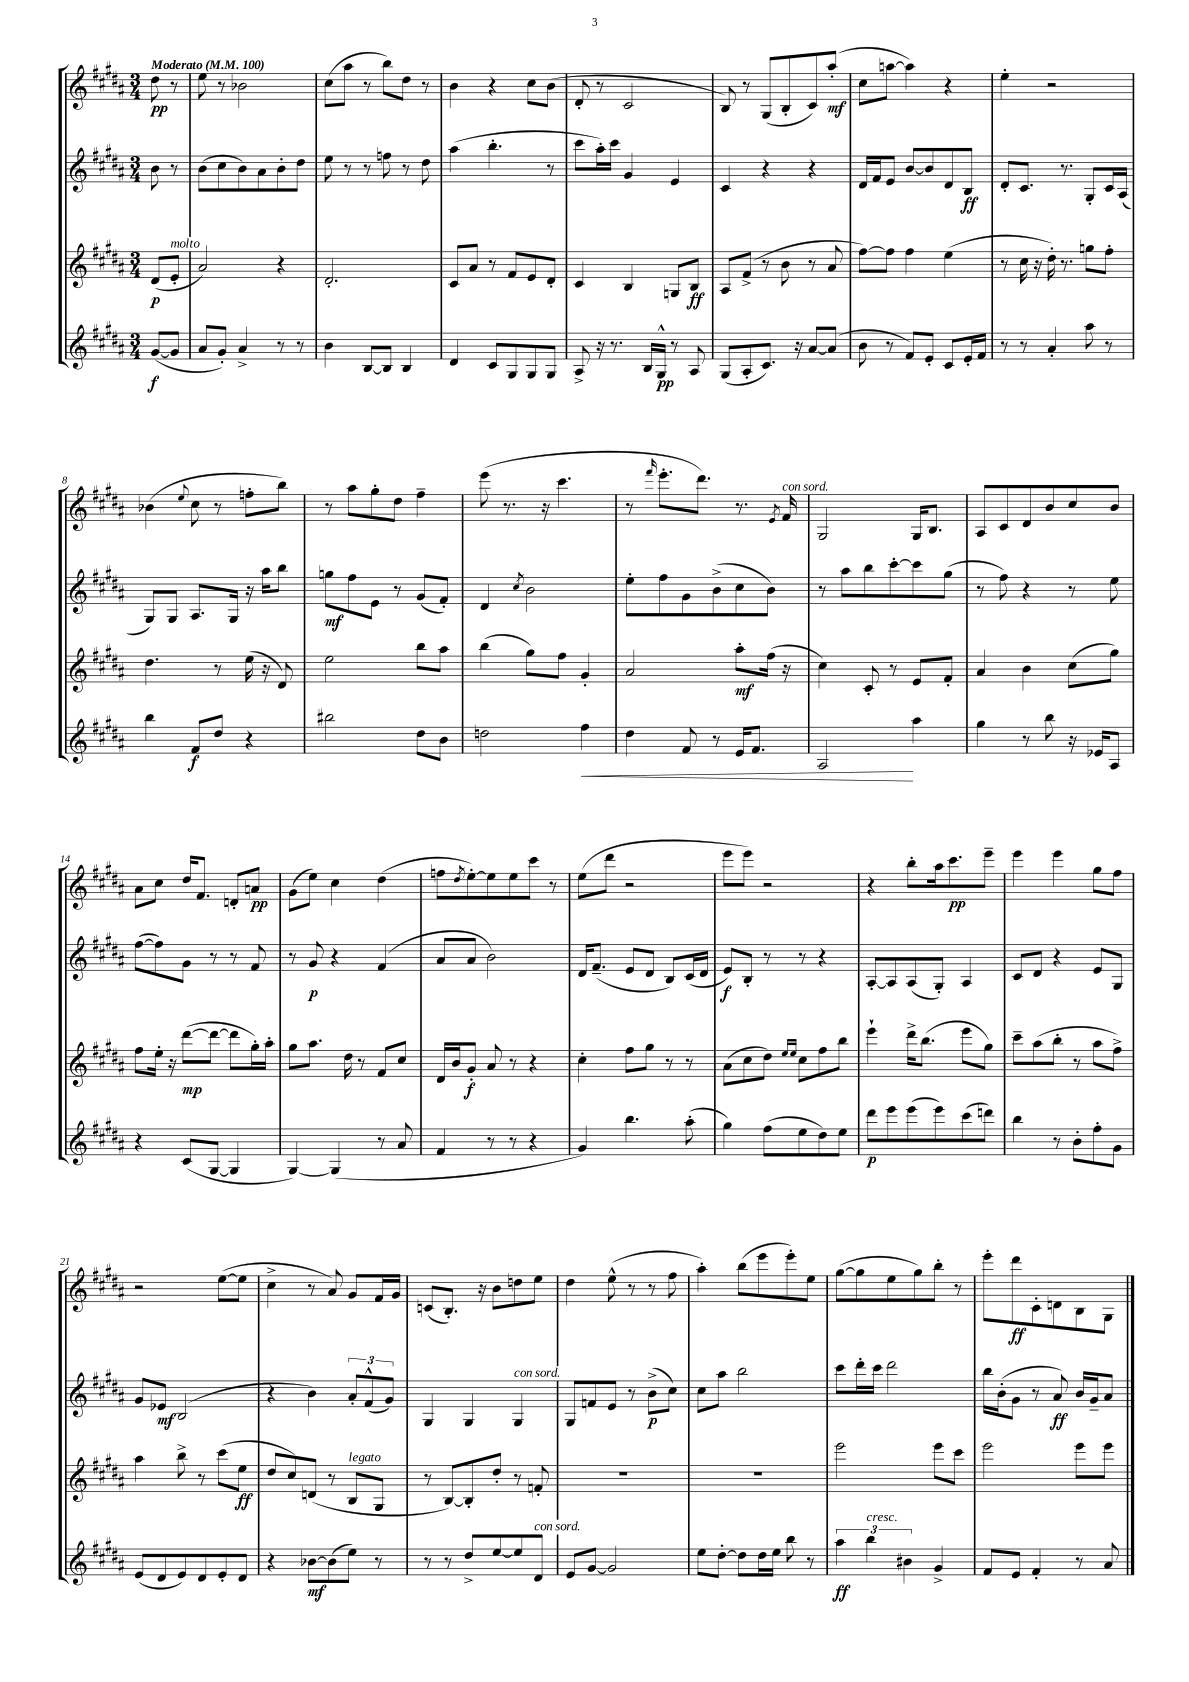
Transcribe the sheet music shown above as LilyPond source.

<<
\new StaffGroup <<
\new Staff = "s0" {
    \clef treble \key b \major \numericTimeSignature \time 3/4 \partial 4 \tempo "Moderato" 4 = 100
    dis''8\pp r8 |
    e''8 r8 bes'2 |
    cis''8( ais''8 r8 b''8) dis''8 r8 |
    b'4 r4 cis''8 b'8( |
    dis'8-. r8 cis'2 |
    b8) r8 gis8( b8-. cis'8) ais''8-.\mf( |
    cis''8 a''8~ a''4) r4 |
    e''4-. r2 |
    bes'4( \appoggiatura { e''8 } cis''8 r8 f''8-. b''8) |
    r8 ais''8 gis''8-. dis''8 fis''4-- |
    e'''8( r8. r16 cis'''4. |
    r8 \grace { fis'''16 } e'''8.-. dis'''8.) r8. \acciaccatura { e'8 } fis'16^\markup { \italic "con sord." } |
    gis2 gis16 b8. |
    ais8 cis'8 dis'8 b'8 cis''8 b'8 |
    ais'8 cis''8 dis''16 fis'8. d'8-. a'8\pp |
    gis'8( e''8) cis''4 dis''4( |
    f''8 \acciaccatura { dis''8 } e''8~-.) e''8 e''8 cis'''8 r8 |
    e''8( dis'''8 r2 |
    e'''8 e'''8) r2 |
    r4 b''8-. ais''16 cis'''8.\pp e'''8-- |
    e'''4 e'''4 gis''8 fis''8 |
    r2 e''8~( e''8 |
    cis''4-> r8 ais'8) gis'8 fis'16 gis'16 |
    c'8( b8.-.) r16 b'8 d''8 e''8 |
    dis''4 e''8-^( r8 r8 fis''8 |
    ais''4-.) b''8( e'''8 e'''8-.) e''8 |
    gis''8~( gis''8 e''8 gis''8) b''8-. r8 |
    e'''8-. dis'''8\ff cis'8-. d'8 b8 gis8 \bar "|." |
}
\new Staff = "s1" {
    \clef treble \key b \major \numericTimeSignature \time 3/4 \partial 4
    b'8 r8 |
    b'8( cis''8 b'8) ais'8 b'8-. dis''8 |
    e''8 r8 r8 f''8 r8 dis''8 |
    ais''4( b''4.-. r8 |
    cis'''8 ais''16-.) cis'''16 gis'4 e'4 |
    cis'4 r4 r4 |
    dis'16 fis'16 e'8 b'8~ b'8 dis'8 b8\ff |
    dis'8-. cis'8. r8. gis8-. cis'16 ais16( |
    gis8) gis8 ais8. gis16 r16 ais''16 b''8 |
    g''8\mf fis''8 e'8 r8 gis'8( fis'8-.) |
    dis'4 \acciaccatura { cis''8 } b'2 |
    e''8-. fis''8 gis'8 b'8->( cis''8 b'8) |
    r8 ais''8 b''8 cis'''8~-. cis'''8 gis''8( |
    r8 fis''8) r4 r8 e''8 |
    fis''8~( fis''8) gis'8 r8 r8 fis'8 |
    r8 gis'8\p r4 fis'4( |
    ais'8 ais'8 b'2) |
    dis'16 fis'8.--( e'8 dis'8 b8) cis'16( dis'16 |
    e'8\f) b8-. r8 r8 r4 |
    ais8~-. ais8 ais8( gis8-.) ais4 |
    cis'8 dis'8 r4 e'8 gis8 |
    gis'8 ees'8\mf b2( |
    r4 b'4) \tuplet 3/2 { ais'8-. fis'8-^( gis'8) } |
    gis4 gis4 gis4^\markup { \italic "con sord." } |
    gis8 f'8 e'8 r8 b'8->\p( cis''8) |
    cis''8 ais''8 b''2 |
    cis'''8 dis'''16-. cis'''16 dis'''2 |
    b''16 b'16-.( gis'8 r8 ais'8\ff) b'16 gis'16-- ais'8 \bar "|." |
}
\new Staff = "s2" {
    \clef treble \key b \major \numericTimeSignature \time 3/4 \partial 4
    dis'8\p( e'8-.^\markup { \italic "molto" } |
    ais'2) r4 |
    dis'2.-. |
    cis'8 ais'8 r8 fis'8 e'8 dis'8-. |
    cis'4 b4 g8 b8\ff |
    ais8 fis'8->( r8 b'8 r8 ais'8 |
    fis''8~) fis''8 fis''4 e''4( |
    r8 cis''16 r16 dis''16-.) r8. g''8 fis''8-. |
    dis''4. r8 e''16( r16 dis'8) |
    e''2 b''8 ais''8 |
    b''4( gis''8) fis''8 gis'4-. |
    ais'2 ais''8-.\mf fis''16( r16 |
    cis''4) cis'8-. r8 e'8 fis'8-. |
    ais'4 b'4 cis''8( gis''8) |
    fis''8 e''16-. r16 dis'''8~\mp( dis'''8~ dis'''8 gis''16-.) ais''16-. |
    gis''8 ais''8. dis''16 r8 fis'8 cis''8 |
    dis'16 b'16 gis'8-.\f ais'8 r8 r4 |
    cis''4-. fis''8 gis''8 r8 r8 |
    ais'8( cis''8 dis''8) \grace { e''16 e''16 } cis''8 fis''8 b''8 |
    e'''4-! dis'''16-> b''8.( e'''8 gis''8) |
    cis'''8-- ais''8( b''8-. r8 ais''8 fis''8->) |
    ais''4 b''8-> r8 cis'''8( e''8\ff |
    dis''8 cis''8) d'8( r8 b8^\markup { \italic "legato" } gis8 |
    r8 b8~) b8-. dis''8-. r8 f'8-. |
    R2. |
    R2. |
    e'''2 e'''8 cis'''8 |
    e'''2 e'''8 e'''8 \bar "|." |
}
\new Staff = "s3" {
    \clef treble \key b \major \numericTimeSignature \time 3/4 \partial 4
    gis'8~\f( gis'8 |
    ais'8 gis'8-.) ais'4-> r8 r8 |
    b'4 b8~ b8 b4 |
    dis'4 cis'8 gis8 gis8 gis8 |
    ais8-> r16 r8. b16 gis16-^\pp r8 ais8 |
    gis8( ais8-. cis'8.) r16 ais'8~ ais'8( |
    b'8 r8 fis'8) e'8-. cis'8 e'16-. fis'16 |
    r8 r8 ais'4-. ais''8 r8 |
    b''4 fis'8\f dis''8 r4 |
    bis''2 dis''8 b'8 |
    d''2 fis''4\< |
    dis''4 fis'8 r8 e'16 fis'8. |
    ais2\! ais''4 |
    gis''4 r8 b''8 r16 ees'16 ais8 |
    r4 cis'8( gis8~ gis4 |
    gis4~) gis4( r8 ais'8 |
    fis'4 r8 r8 r4 |
    gis'4) b''4. ais''8-.( |
    gis''4) fis''8( e''8 dis''8) e''8 |
    dis'''8\p e'''8 e'''8( e'''8) cis'''8( d'''8) |
    b''4 r8 b'8-. fis''8-. gis'8 |
    e'8( dis'8 e'8) dis'8 e'8-. dis'8 |
    r4 bes'8~\mf bes'8( e''8) r8 |
    r8 r8 dis''8-> e''8~ e''8 dis'8^\markup { \italic "con sord." } |
    e'8 gis'8~ gis'2 |
    e''8 dis''8~-. dis''8 dis''16 e''16 b''8 r8 |
    \tuplet 3/2 { ais''4\ff b''4^\markup { \italic "cresc." } bis'4 } gis'4-> |
    fis'8 e'8 fis'4-. r8 ais'8 \bar "|." |
}
>>
>>
